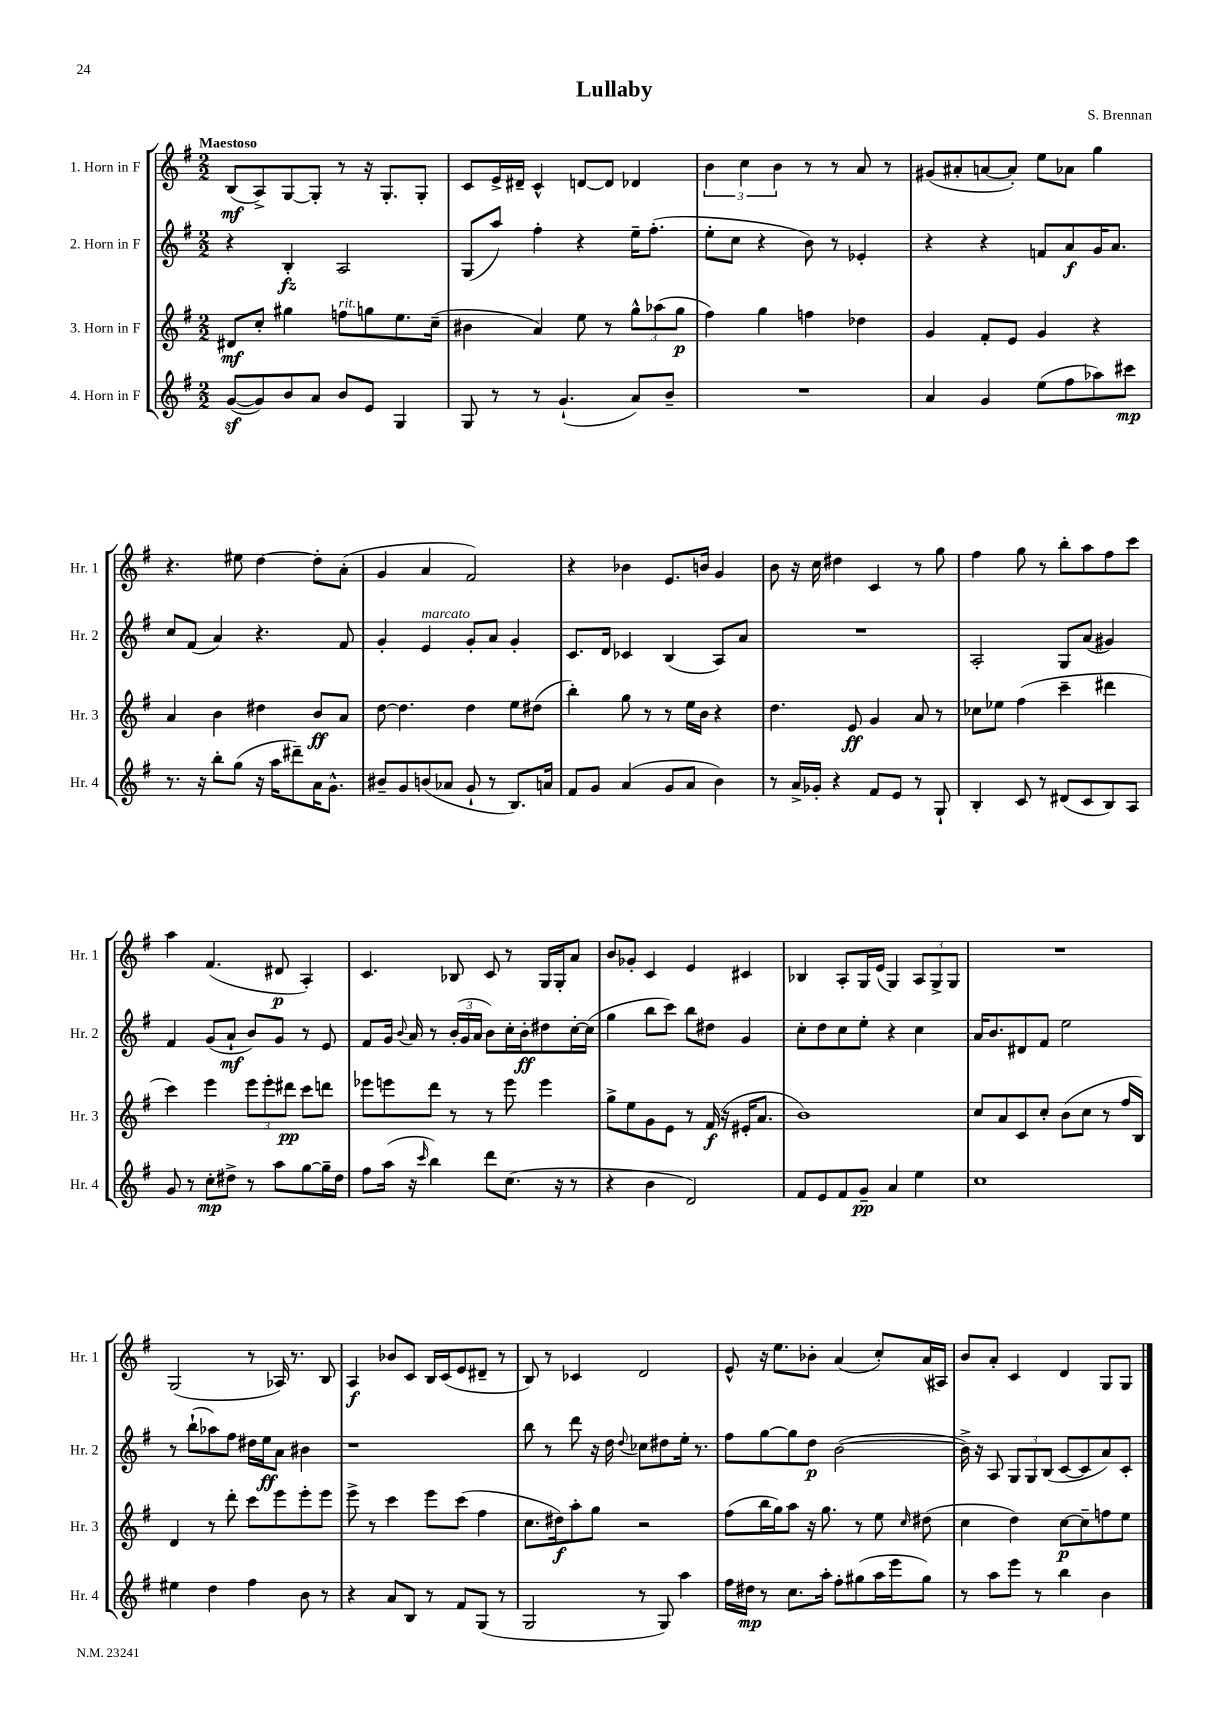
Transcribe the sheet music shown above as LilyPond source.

\header { title = "Lullaby" composer = "S. Brennan" }
<<
\new StaffGroup <<
\new Staff = "s0" \with { instrumentName = "1. Horn in F" shortInstrumentName = "Hr. 1" } {
    \clef treble \key g \major \numericTimeSignature \time 2/2 \tempo "Maestoso"
    \autoBeamOff b8[\mf( a8->) g8~ g8]-. r8 r16 g8.[-. g8]-. |
    c'8[ e'16-> dis'16]-- c'4-^ d'8[~ d'8] des'4 |
    \tuplet 3/2 { b'4 c''4 b'4 } r8 r8 a'8 r8 |
    gis'8[( ais'8-. a'8~ a'8]-.) e''8[ aes'8] g''4 |
    r4. eis''8 d''4~ d''8[-. a'8]-.( |
    g'4 a'4 fis'2) |
    r4 bes'4 e'8.[ b'16] g'4 |
    b'8 r16 c''16 dis''4 c'4 r8 g''8 |
    fis''4 g''8 r8 b''8[-. a''8 fis''8 c'''8] |
    a''4 fis'4.( dis'8\p a4-.) |
    c'4. bes8 c'8 r8 g16[ g16-. a'8] |
    b'8[ ges'8]-. c'4 e'4 cis'4 |
    bes4 a8[-. g16 e'16]( g4) \tuplet 3/2 { a8[ g8-> g8] } |
    R1 |
    g2( r8 aes16) r8. b8 |
    a4\f bes'8[ c'8] b16[ c'16( e'8 dis'8]-- r8 |
    b8) r8 ces'4 d'2 |
    e'8-^ r16 e''8.[ bes'8]-. a'4( c''8[-.) a'16( ais16]) |
    b'8[ a'8]-. c'4 d'4 g8[ g8] \bar "|." |
}
\new Staff = "s1" \with { instrumentName = "2. Horn in F" shortInstrumentName = "Hr. 2" } {
    \clef treble \key g \major \numericTimeSignature \time 2/2
    \autoBeamOff r4 b4-.\fz a2 |
    g8[( a''8]) fis''4-. r4 e''16[-- fis''8.]-.( |
    e''8[-. c''8] r4 b'8) r8 ees'4-. |
    r4 r4 f'8[ a'8\f g'16 a'8.] |
    c''8[ fis'8]( a'4) r4. fis'8 |
    g'4-. e'4^\markup { \italic "marcato" } g'8[-. a'8] g'4-. |
    c'8.[ d'16] ces'4 b4( a8[) a'8] |
    R1 |
    a2-. g8[ a'8]( gis'4) |
    fis'4 g'8[( a'8]-!\mf b'8[) g'8] r8 e'8 |
    fis'8[ g'16] \appoggiatura { b'8 } a'16 r8 \tuplet 3/2 { b'16[-.( g'16 a'16] } b'8[) c''16-. b'16-.\ff dis''8 c''16~-. c''16]( |
    g''4 b''8[ c'''8]) b''8[ dis''8] g'4 |
    c''8[-. d''8 c''8 e''8]-. r4 c''4 |
    a'16[ b'8. dis'8 fis'8] e''2 |
    r8 b''8[-!( aes''8) fis''8] dis''16[ e''16\ff a'8] bis'4 |
    r1 |
    b''8 r8 d'''8 r16 d''16 \appoggiatura { d''8 } ces''8[ dis''8 e''16]-. r8. |
    fis''8[ g''8~ g''8 d''8]\p b'2~( |
    b'16->) r16 a8 \tuplet 3/2 { g8[ g8 b8]( } c'8[~ c'8 a'8) c'8]-. \bar "|." |
}
\new Staff = "s2" \with { instrumentName = "3. Horn in F" shortInstrumentName = "Hr. 3" } {
    \clef treble \key g \major \numericTimeSignature \time 2/2
    \autoBeamOff dis'8[\mf c''8]-. gis''4 f''8[^\markup { \italic "rit." } g''8 e''8. c''16]--( |
    bis'4 a'4) e''8 r8 \tuplet 3/2 { g''8[-^ aes''8( g''8]\p } |
    fis''4) g''4 f''4 des''4 |
    g'4 fis'8[-. e'8] g'4 r4 |
    a'4 b'4 dis''4 b'8[\ff a'8] |
    d''8~ d''4. d''4 e''8[ dis''8]( |
    b''4-.) g''8 r8 r8 e''16[ b'16] r4 |
    d''4. e'8\ff g'4 a'8 r8 |
    ces''8[ ees''8] fis''4( c'''4-- dis'''4 |
    c'''4) e'''4 \tuplet 3/2 { e'''8[ e'''8-. dis'''8]\pp } c'''8[ d'''8] |
    ees'''8[ e'''8 d'''8] r8 r8 e'''8 e'''4 |
    g''8[-> e''8 g'8 e'8] r8 fis'16\f( r16 eis'16[-. a'8.] |
    b'1) |
    c''8[ a'8 c'8 c''8]-. b'8[( c''8] r8 fis''16[ b16]) |
    d'4 r8 d'''8-. c'''8[ e'''8 e'''8-. e'''8] |
    e'''8-> r8 c'''4 e'''8[ c'''8]( fis''4 |
    c''8.[ dis''16\f) a''8-. g''8] r2 |
    fis''8[( b''16 g''16) a''8] r16 g''8. r8 e''8 \grace { c''16 } dis''8( |
    c''4 d''4) c''8[~\p c''8-- f''8 e''8] \bar "|." |
}
\new Staff = "s3" \with { instrumentName = "4. Horn in F" shortInstrumentName = "Hr. 4" } {
    \clef treble \key g \major \numericTimeSignature \time 2/2
    \autoBeamOff g'8[~\sf( g'8) b'8 a'8] b'8[ e'8] g4 |
    g8 r8 r8 g'4.-!( a'8[) b'8]-- |
    R1 |
    a'4 g'4 e''8[( fis''8 aes''8) cis'''8]\mp |
    r8. r16 b''8[-. g''8]( r16 a''16[ dis'''8--) a'16 g'8.]-^ |
    bis'8[-- g'8 b'8( aes'8] g'8-! r8 b8.[) a'16] |
    fis'8[ g'8] a'4( g'8[ a'8] b'4) |
    r8 a'16[-> ges'16]-. r4 fis'8[ e'8] r8 g8-! |
    b4-. c'8 r8 dis'8[( c'8 b8) a8] |
    g'8 r8 c''8[-.\mp dis''8]-> r8 a''8[ g''8~ g''16-- dis''16] |
    fis''8[ a''16]( r16 \grace { c'''16 } b''4) d'''8[ c''8.]( r16 r8 |
    r4 b'4 d'2) |
    fis'8[ e'8 fis'8 g'8]--\pp a'4 e''4 |
    c''1 |
    eis''4 d''4 fis''4 b'8 r8 |
    r4 a'8[ b8] r8 fis'8[ g8]( r8 |
    g2 r8 g8) a''4 |
    fis''16[ dis''16]\mp r8 c''8.[ a''16]-. fis''8[-. gis''8( a''16 e'''16 gis''8]) |
    r8 a''8[ e'''8] r8 b''4 b'4 \bar "|." |
}
>>
>>
\layout { \context { \Score \remove "Bar_number_engraver" } }
